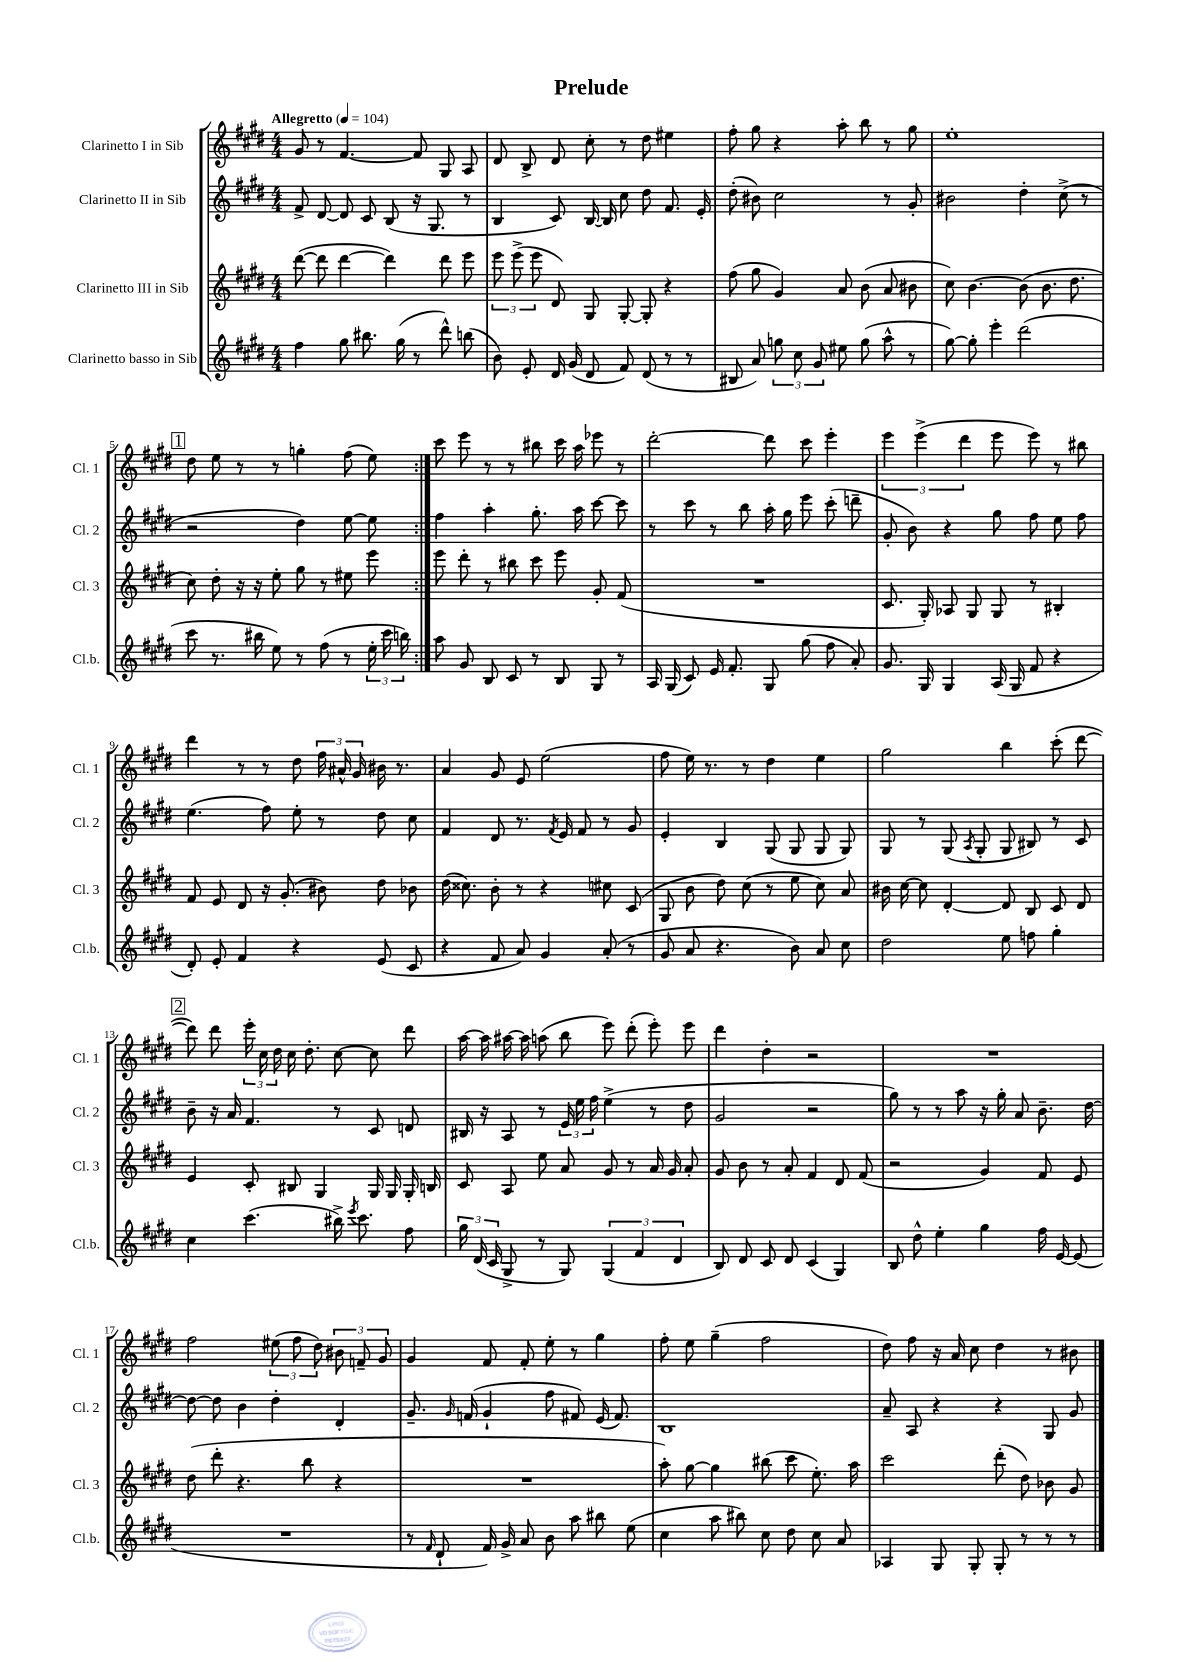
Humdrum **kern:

**kern	**kern	**kern	**kern
*part4	*part3	*part2	*part1
*staff4	*staff3	*staff2	*staff1
*I"Clarinetto basso in Sib	*I"Clarinetto III in Sib	*I"Clarinetto II in Sib	*I"Clarinetto I in Sib
*I'Cl.b.	*I'Cl. 3	*I'Cl. 2	*I'Cl. 1
*clefG2	*clefG2	*clefG2	*clefG2
*k[f#c#g#d#]	*k[f#c#g#d#]	*k[f#c#g#d#]	*k[f#c#g#d#]
*M4/4	*M4/4	*M4/4	*M4/4
*MM104	*MM104	*MM104	*MM104
=1	=1	=1	=1
!	!	!	!LO:TX:a:B:t=Allegretto
4ff#\	([8ddd#\	8f#^/	8g#/
.	8ddd#\]	[8d#/	8r
8gg#\	[4ddd#\	8d#/]	[4.f#/
8.bb#X\	.	8c#/	.
.	4ddd#\])	(8B/	.
(16gg#\	.	.	.
8r	.	16r	8f#/]
.	.	8.G#/	.
8ddd#^^\)	8ddd#\	.	8G#/
(8bbn\	8eee\	8r	8A/
=2	=2	=2	=2
8b\)	12eee\	4B/	8d#/
.	(12eee^\	.	.
8e'/	.	.	8B^/
.	12eee\	.	.
16d#/	8d#/)	8c#/)	8d#/
(16g#/	.	.	.
8d#/	8G#/	[16B/	8cc#'\
.	.	16B/]	.
8f#/)	[8G#'/	8cc#\	8r
(8d#/	8G#'/]	8dd#\	8dd#\
8r	4r	8.f#/	4ee#X\
8r	.	.	.
.	.	16e'/	.
=3	=3	=3	=3
8B#X/	(8ff#\	(8dd#'\	8ff#'\
8a/)	8gg#\	8b#X\)	8gg#\
12ggn\	4g#/)	2cc#\	4r
12cc#\	.	.	.
12g#/	.	.	.
8ee#X\	8a/	.	8aa'\
(8gg\	(8b\	.	8bb\
8aa^^\	8a/	8r	8r
8r	8b#X\	8g#'/	8gg#\
=4	=4	=4	=4
[8gg#\)	8cc#\)	2b#X\	1ee'
8gg#'\]	[4.b\	.	.
4eee'\	.	.	.
(2ddd#\	(8b\]	4dd#'\	.
.	8.b\	.	.
.	.	(8cc#^\	.
.	8.dd#\	.	.
.	.	8r	.
!!LO:LB:g=z
!!LO:REH:place=s1:t=1
=5	=5	=5	=5
8ccc#\	8cc#\)	2r	8dd#\
8.r	8dd#'\	.	8ee\
.	16r	.	8r
16bb#X\	16r	.	.
8ee\)	8ee'\	.	8r
8r	8gg#\	4dd#\)	4ggn'\
(8ff#\	8r	.	.
8r	8ee#X\	[8ee\	(8ff#\
24ee'\	8eee\	8ee\]	8ee\)
24ccc#\	.	.	.
24bbn\)	.	.	.
=6:|!	=6:|!	=6:|!	=6:|!
8aa\	8eee\	4ff#\	8ccc#\
8g#/	8ddd#'\	.	8eee\
8B/	8r	4aa'\	8r
8c#/	8bb#X\	.	8r
8r	8ccc#\	8.gg#'\	8bb#X\
8B/	8eee\	.	16ccc#\
.	.	16aa\	16aa\
8G#/	8g#'/	[8ccc#\	8eee-X\
8r	(8f#/	8ccc#\]	8r
=7	=7	=7	=7
16A/	1r	8r	[2ddd#'\
(16G#/	.	.	.
8c#/)	.	8ccc#\	.
16e/	.	8r	.
8.f#'/	.	.	.
.	.	8bb\	.
8G#/	.	16aa'\	8ddd#\]
.	.	16gg#\	.
(8gg#\	.	8eee\	8ccc#\
8ff#\	.	(8ccc#'\	4eee'\
8a'/)	.	8dddn~\	.
=8	=8	=8	=8
8.g#/	8.c#/	8g#'/	6eee\
.	.	8b\)	.
.	.	.	(6eee^\
16G#/	16G#'/)	.	.
4G#/	8A-X/	4r	.
.	.	.	6ddd#\
.	8G#/	.	.
(16A/	8G#/	8gg#\	8eee\
16G#/	.	.	.
8f#/	8r	8ff#\	8eee\)
4r	4B#X'/	8ee\	8r
.	.	8ff#\	8bb#X\
!!LO:LB:g=z
=9	=9	=9	=9
8d#'/)	8f#/	(4.ee\	4ddd#\
8e'/	8e/	.	.
4f#/	8d#/	.	8r
.	16r	8ff#\)	8r
.	(8.g#'/	.	.
4r	.	8ee'\	8dd#\
.	8b#X\)	8r	24ff#\
.	.	.	24a#X^^/
.	.	.	24g#/
(8e/	8dd#\	8dd#\	16b#X\
.	.	.	8.r
8c#/	8b-X\	8cc#\	.
=10	=10	=10	=10
4r	(16dd#\	4f#/	4a/
.	8.cc##X\)	.	.
8f#/	8b'\	8d#/	8g#/
8a/)	8r	8.r	8e/
4g#/	4r	.	(2ee\
.	.	8qf#/	.
.	.	16e/	.
.	.	8f#/	.
(8a'/	8cc#X\	8r	.
8r	(8c#/	8g#/	.
=11	=11	=11	=11
8g#/	8G#/	4e'/	8ff#\
8a/	8b\	.	16ee\)
.	.	.	8.r
4.r	8dd#\)	4B/	.
.	(8cc#\	.	8r
.	8r	(8G#/	4dd#\
8b\)	8ee\	8G#/	.
8a/	8cc#\)	8G#/	4ee\
8cc#\	8a/	8G#/)	.
=12	=12	=12	=12
2dd#\	16b#X\	8G#/	2gg#\
.	[16cc#\	.	.
.	8cc#\]	8r	.
.	[4d#'/	(8G#/	.
.	.	8qA/	.
.	.	8G#'/	.
8ee\	8d#/]	8G#/	4bb\
8ffn\	8B/	8B#X/)	.
4gg#'\	8c#/	8r	(8ccc#'\
.	8d#/	8c#/	[8ddd#\
!!LO:LB:g=z
!!LO:REH:place=s1:t=2
=13	=13	=13	=13
4cc#\	4e/	8b~\	8ddd#\])
.	.	16r	8ddd#\
.	.	16a/	.
(4.ccc#\	8c#'/	4.f#/	24eee'\
.	.	.	24cc#\
.	.	.	24dd#\
.	8B#X/	.	16cc#\
.	.	.	8.dd#'\
.	4G#/	.	.
16bb#X^\)	.	8r	[8cc#\
8qeee/	.	.	.
8.ccc#\	.	.	.
.	16G#/	8c#/	8cc#\]
.	16G#/	.	.
8ff#\	16G#'/	8dn/	8ddd#\
.	16Bn/	.	.
=14	=14	=14	=14
24gg#\	8c#/	16B#X/	[16aa\
(24d#/	.	.	.
.	.	16r	16aa\]
24c#/	.	.	.
8G#^/	8A/	8A/	[16aa#X\
.	.	.	16aa#\]
8r	8ee\	8r	(8aan\
8G#/)	8a/	24e/	8bb\
.	.	24ee\	.
.	.	24ff#\	.
(6G#/	8g#/	(4ee^\	8eee\)
.	8r	.	(8ddd#'\
6f#/	.	.	.
.	16a/	8r	8eee'\)
.	16g#/	.	.
6d#/	.	.	.
.	8a'/	8dd#\	8eee\
=15	=15	=15	=15
8B/)	8g#/	2g#/	4ddd#\
8d#/	8b\	.	.
8c#/	8r	.	4dd#'\
8d#/	8a'/	.	.
(4c#/	4f#/	2r	2r
4G#/)	8d#/	.	.
.	(8f#/	.	.
=16	=16	=16	=16
8B/	2r	8gg#\)	1r
8dd#^^\	.	8r	.
4ee'\	.	8r	.
.	.	8aa\	.
4gg#\	4g#/)	16r	.
.	.	16gg#'\	.
.	.	8a/	.
16ff#\	8f#/	8.b~\	.
[16e/	.	.	.
(8e/]	8e/	.	.
.	.	[16dd#\	.
!!LO:LB:g=z
=17	=17	=17	=17
1r	(8dd#\	8dd#\_	2ff#\
.	8ddd#'\	8dd#\]	.
.	4.r	4b\	.
.	.	4dd#'\	(12ee#X\
.	.	.	12ff#\
.	8bb\	.	.
.	.	.	12dd#\)
.	4r	4d#'/	12b#X\
.	.	.	12fn~/
.	.	.	12g#/
=18	=18	=18	=18
8r	1r	8.g#~/	4g#/
16qqf#/	.	.	.
8d#`/	.	.	.
.	.	16qqg#/	.
.	.	(16fn/	.
16f#/)	.	4g#`/	8f#/
16g#^/	.	.	.
8a/	.	.	8f#'/
8b\	.	8ff#\	8ee'\
8aa\	.	8f#X/)	8r
8bb#X\	.	(16e/	4gg#\
.	.	8.f#/)	.
(8ee\	.	.	.
=19	=19	=19	=19
4cc#\	8aa'\)	1B	8ff#'\
.	[8gg#\	.	8ee\
8aa\	4gg#\]	.	(4gg#~\
8bb#X\)	.	.	.
8cc#\	(8bb#X\	.	2ff#\
8dd#\	8ccc#\	.	.
8cc#\	8.ee'\)	.	.
8a/	.	.	.
.	16aa\	.	.
=20	=20	=20	=20
4A-X/	2ccc#\	8a~/	8dd#\)
.	.	8A/	8ff#\
8G#/	.	4r	16r
.	.	.	16a/
8G#'/	.	.	8cc#\
8G#'/	(8ddd#'\	4r	4dd#\
8r	8dd#\)	.	.
8r	8b-X\	8G#/	8r
8r	8g#/	8g#/	8b#X\
==	==	==	==
*-	*-	*-	*-
